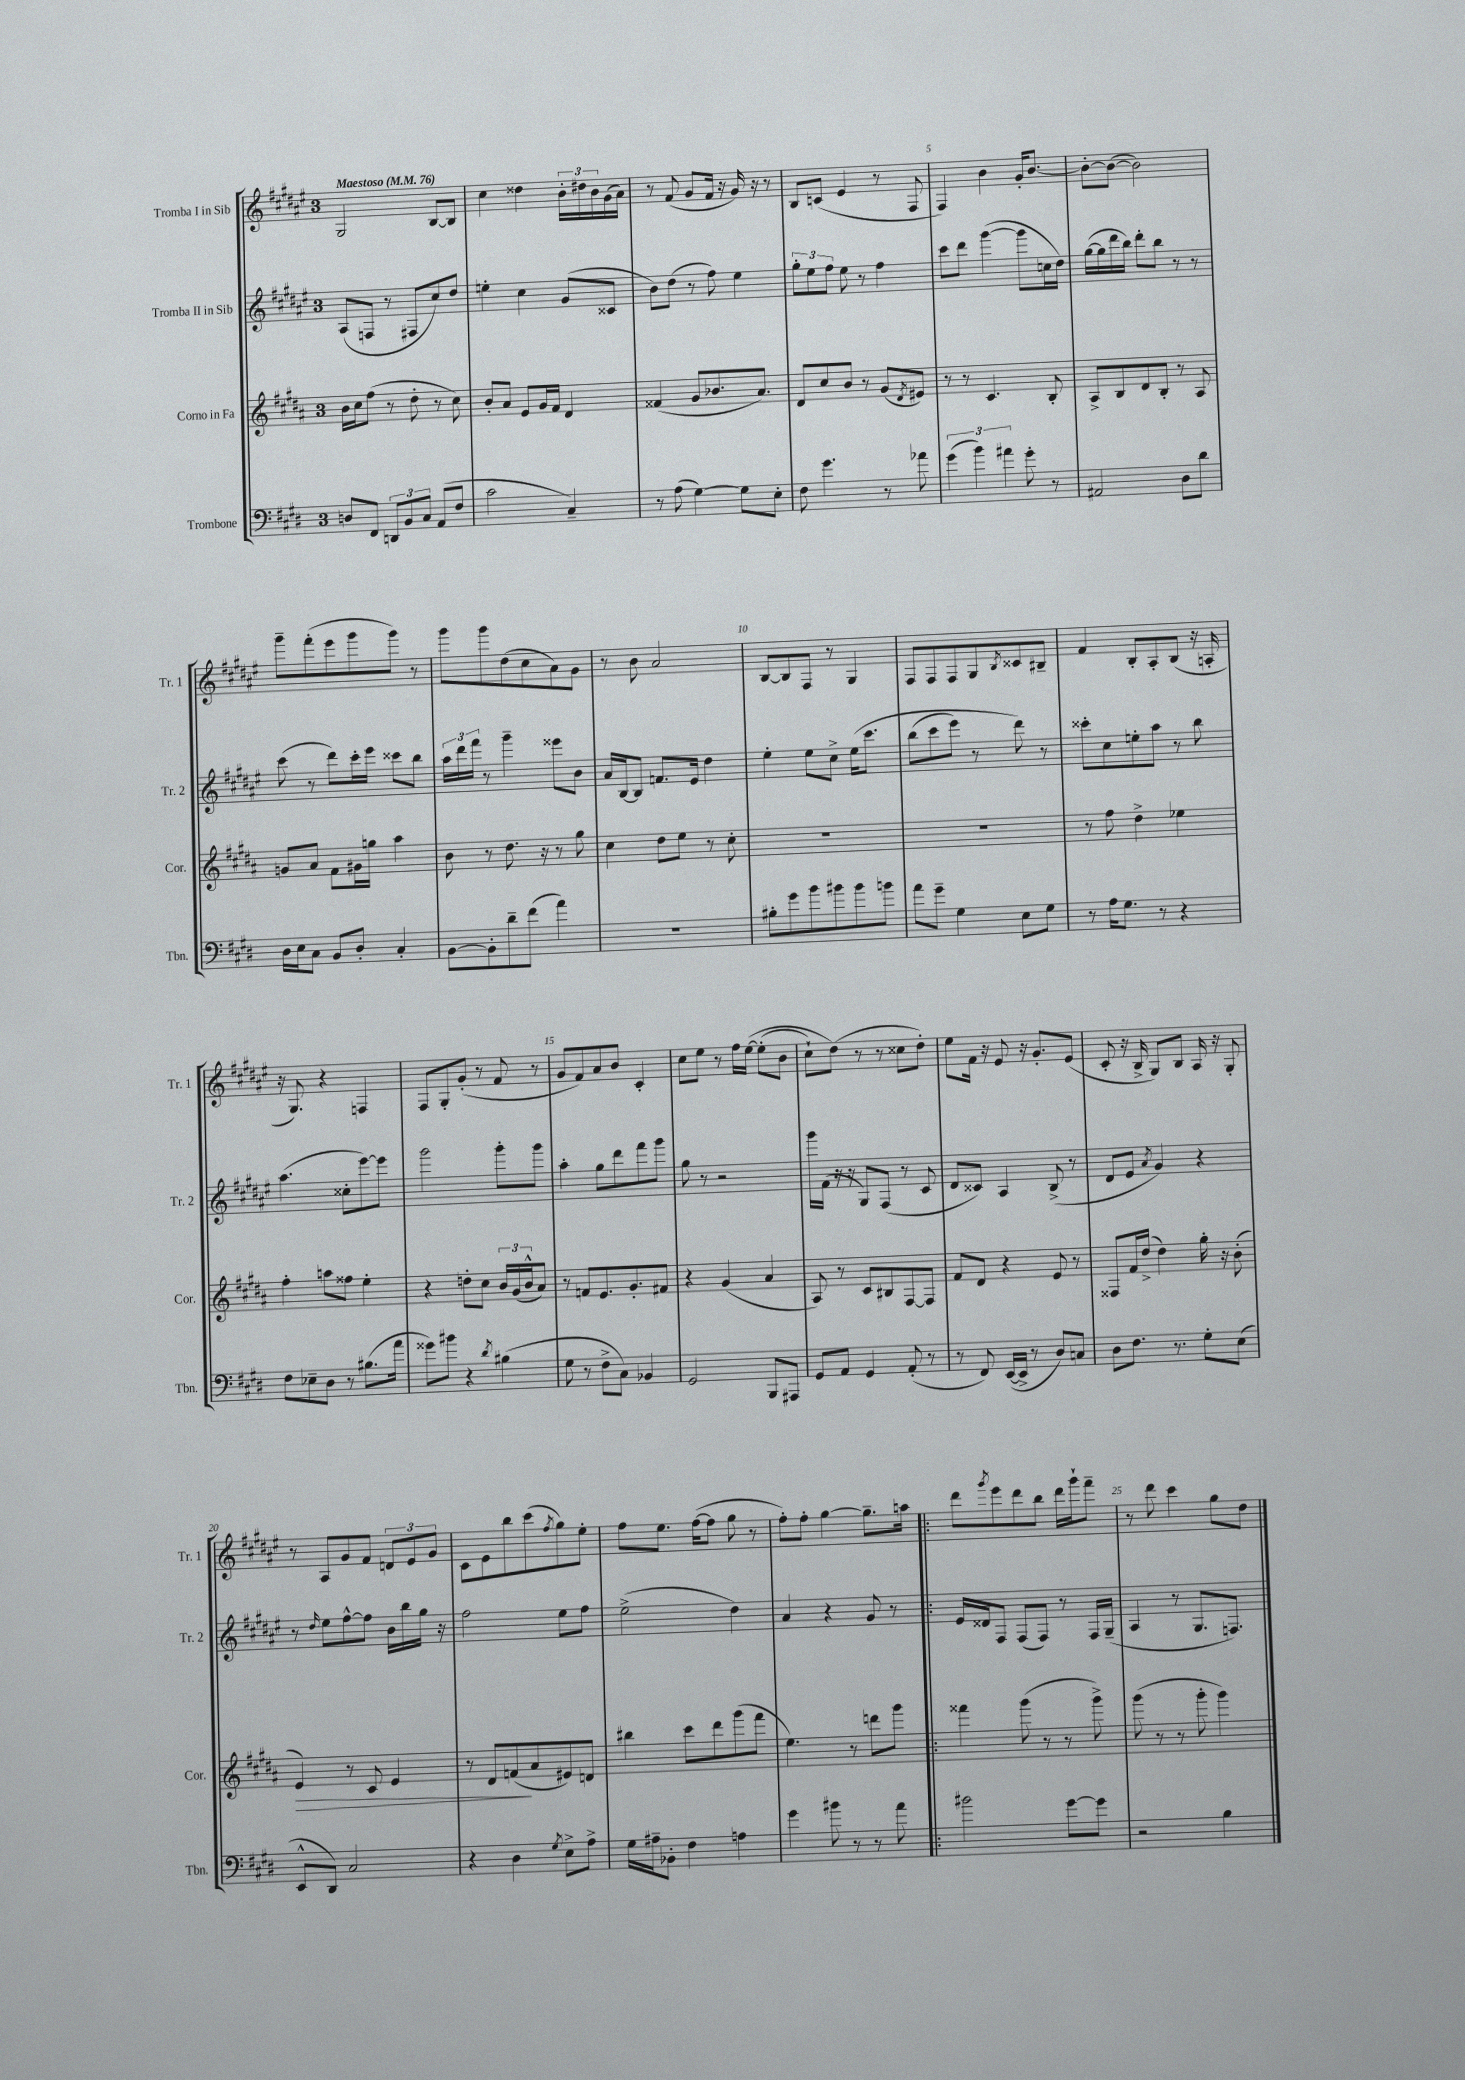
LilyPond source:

<<
\new StaffGroup <<
\new Staff = "s0" \with { instrumentName = "Tromba I in Sib" shortInstrumentName = "Tr. 1" } {
    \clef treble \key fis \major \once \override Staff.TimeSignature.style = #'single-digit \time 3/4 \tempo "Maestoso" 4 = 76
    gis2 b8~ b8 |
    cis''4 disis''4 \tuplet 3/2 { b'16-. dis''16 b'16 } gis'16( ais'16) |
    r8 fis'8( gis'8 fis'16 r16 gis'16) r16 r8 |
    b8 c'8( eis'4 r8 fis8 |
    fis4) b'4 gis'16-. b'8.~ |
    b'8~-. b'8~( b'2) |
    gis'''8-- fis'''8-.( eis'''8 gis'''8 gis'''8) r8 |
    gis'''8 gis'''8 dis''8( cis''8 ais'8) gis'8 |
    r8 b'8 ais'2 |
    b8~ b8 fis8 r8 gis4 |
    fis8 fis8 fis8 gis8 \acciaccatura { b8 } cisis'8 bis8-- |
    fis'4 b8-. ais8-. b8( r16 a16-. |
    r16 gis8.) r4 f4 |
    fis8 gis8-. gis'8-.( r8 fis'8 r8 |
    gis'8 fis'8) ais'8 b'8 cis'4-. |
    cis''8 eis''8 r8 fis''16 eis''16~\( eis''8-.( b'8 |
    cis''8-!) dis''8(\) r8 r8 cisis''8 dis''8-.) |
    eis''8 fis'16 r16 eis'8 r16 gis'8.-. eis'8( |
    cis'8-. r16 b16-> gis8) b8 ais16 r16 gis8-. |
    r8 ais8 gis'8 fis'8 \tuplet 3/2 { d'8 eis'8 gis'8 } |
    cis'8 eis'8 b''8 cis'''8( \acciaccatura { fis''8 } gis''8) eis''8-. |
    fis''8 eis''8. fis''16~( fis''8 gis''8 r8 |
    fis''8-.) fis''8-. gis''4~ gis''8.-- a''16 |
    \bar ".|:" dis'''8 \acciaccatura { gis'''8 } eis'''8 dis'''8 b''8 dis'''16 gis'''16-! fis'''8-- |
    r8 dis'''8 cis'''4 gis''8 dis''8 \bar "|." |
}
\new Staff = "s1" \with { instrumentName = "Tromba II in Sib" shortInstrumentName = "Tr. 2" } {
    \clef treble \key fis \major \once \override Staff.TimeSignature.style = #'single-digit \time 3/4
    ais8( f8 r8 fis8 cis''8) dis''8 |
    e''4-. cis''4 gis'8( cisis'8 |
    b'8) dis''8( r8 fis''8) eis''4 |
    \tuplet 3/2 { gis''8-. eis''8 fis''8 } eis''8 r8 fis''4 |
    cis'''8 dis'''8 gis'''4~( gis'''8 c''16 dis''16) |
    gis''16~( gis''16 dis'''16 b''16) dis'''8-. b''8 r8 r8 |
    cis'''8( r8 dis'''8) cis'''16-. eis'''16 cisis'''8 b''8 |
    \tuplet 3/2 { ais''16 dis'''16 fis'''16 } r8 gis'''4-- eisis'''8 b'8 |
    ais'16 b16~ b8 f'8. eis'16 dis''4 |
    eis''4-. eis''8 cis''8-> eis''16\( cis'''8. |
    b''8( cis'''8 eis'''8) r8 dis'''8\) r8 |
    cisis'''8-. cis''8 e''8-. ais''8 r8 b''8 |
    ais''4.( cisis''8-. eis'''8~) eis'''8 |
    gis'''2 gis'''8-. gis'''8 |
    ais''4-. gis''8 dis'''8 fis'''8 gis'''8 |
    gis''8 r8 r2 |
    gis'''16 fis'16( r16 r16 gis8) fis8( r8 cis'8 |
    dis'8 cisis'8) ais4 b8->( r8 |
    dis'8 eis'8 \acciaccatura { ais'8 } gis'4) r4 |
    r8 \grace { dis''16 } eis''8 fis''8~-^ fis''8 b'16 b''16 gis''16 r16 |
    fis''2 eis''8 fis''8 |
    eis''2->( dis''4) |
    ais'4 r4 gis'8 r8 |
    \bar ".|:" eis'16 disis'16 fis8 fis8( fis8) r8 fis16 gis16--( |
    ais4 r8 gis8. f8.) \bar "|." |
}
\new Staff = "s2" \with { instrumentName = "Corno in Fa" shortInstrumentName = "Cor." } {
    \clef treble \key b \major \once \override Staff.TimeSignature.style = #'single-digit \time 3/4
    b'16 cis''16 fis''8( r8 dis''8-. r8 cis''8) |
    b'8-. ais'8 e'8 gis'16 fis'16 dis'4 |
    fisis'4( gis'8 bes'8. ais'8.) |
    dis'8 cis''8 b'8 r8 gis'8( \acciaccatura { dis'8 } eis'8) |
    r8 r8 cis'4. b8-. |
    ais8-> b8 dis'8 b8-. r8 ais8 |
    g'8 ais'8 fis'8 gis'16 g''16 ais''4 |
    b'8 r8 dis''8. r16 r8 gis''8 |
    cis''4 dis''8 e''8 r8 cis''8-. |
    R2. |
    R2. |
    r8 fis''8 dis''4-> ees''4 |
    fis''4-. a''8 fisis''8 e''4-. |
    r4 d''8-. cis''8 \tuplet 3/2 { b'16 gis'16( b'16-^ } ais'8) |
    r8 f'8 e'8. gis'8.-. fis'8 |
    r4 gis'4( ais'4 |
    ais8) r8 cis'8 bis8 fis8~ fis8 |
    fis'8 dis'8 r4 e'8 r8 |
    fisis8 fis'16 dis''16->( dis''4) gis''16-. r16 b'8-.( |
    e'4\>) r8 cis'8 e'4 |
    r8 dis'8 f'8\!( ais'8 eis'8) d'8 |
    bis''4 cis'''8 dis'''8 gis'''8( fis'''8 |
    e''4.) r8 d'''8 gis'''8 |
    \bar ".|:" fisis'''4 gis'''8( r8 r8 gis'''8->) |
    gis'''8( r8 r8 gis'''8-. gis'''4) \bar "|." |
}
\new Staff = "s3" \with { instrumentName = "Trombone" shortInstrumentName = "Tbn." } {
    \clef bass \key e \major \once \override Staff.TimeSignature.style = #'single-digit \time 3/4
    d8 fis,8 \tuplet 3/2 { d,8 b,8 cis8 } a,8( fis8 |
    cis'2 cis4--) |
    r8 a8( gis4~) gis8 e8-. |
    fis8 gis'4. r8 aes'8 |
    \tuplet 3/2 { gis'4( b'4) ais'4 } gis'8-. r8 |
    ais,2 dis8 dis'8 |
    dis16 e16 cis8 b,8 dis8-. cis4-. |
    b,8~ b,8-. dis'8-- fis'8( a'4) |
    R2. |
    bis8-. gis'8 b'8 bis'8 bis'8 b'8 |
    a'8 gis'8-- gis4 e8 gis8 |
    r8 a16 gis8. r8 r4 |
    fis8 ees8-- dis8 r8 bis8.( a'16 |
    gisis'8) bis'8 r4 \acciaccatura { dis'8 } bis4( |
    gis8 r8 fis8-> cis8) bes,4 |
    gis,2 b,,8 ais,,8 |
    gis,8 a,8 gis,4 a,8-.( r8 |
    r8 fis,8) e,16~( e,16-> r8 dis8) c8 |
    dis8 fis8. r8. gis8-. e8( |
    e,8-^ dis,8) cis2 |
    r4 dis4 \acciaccatura { gis8 } e8-> a8-> |
    gis16 ais16-- bes,8-. fis4 a4 |
    gis'4 bis'8 r8 r8 a'8 |
    \bar ".|:" bis'2 gis'8~ gis'8 |
    r2 b4 \bar "|." |
}
>>
>>
\layout { \context { \Score \override BarNumber.break-visibility = ##(#f #t #t) barNumberVisibility = #(every-nth-bar-number-visible 5) } }
